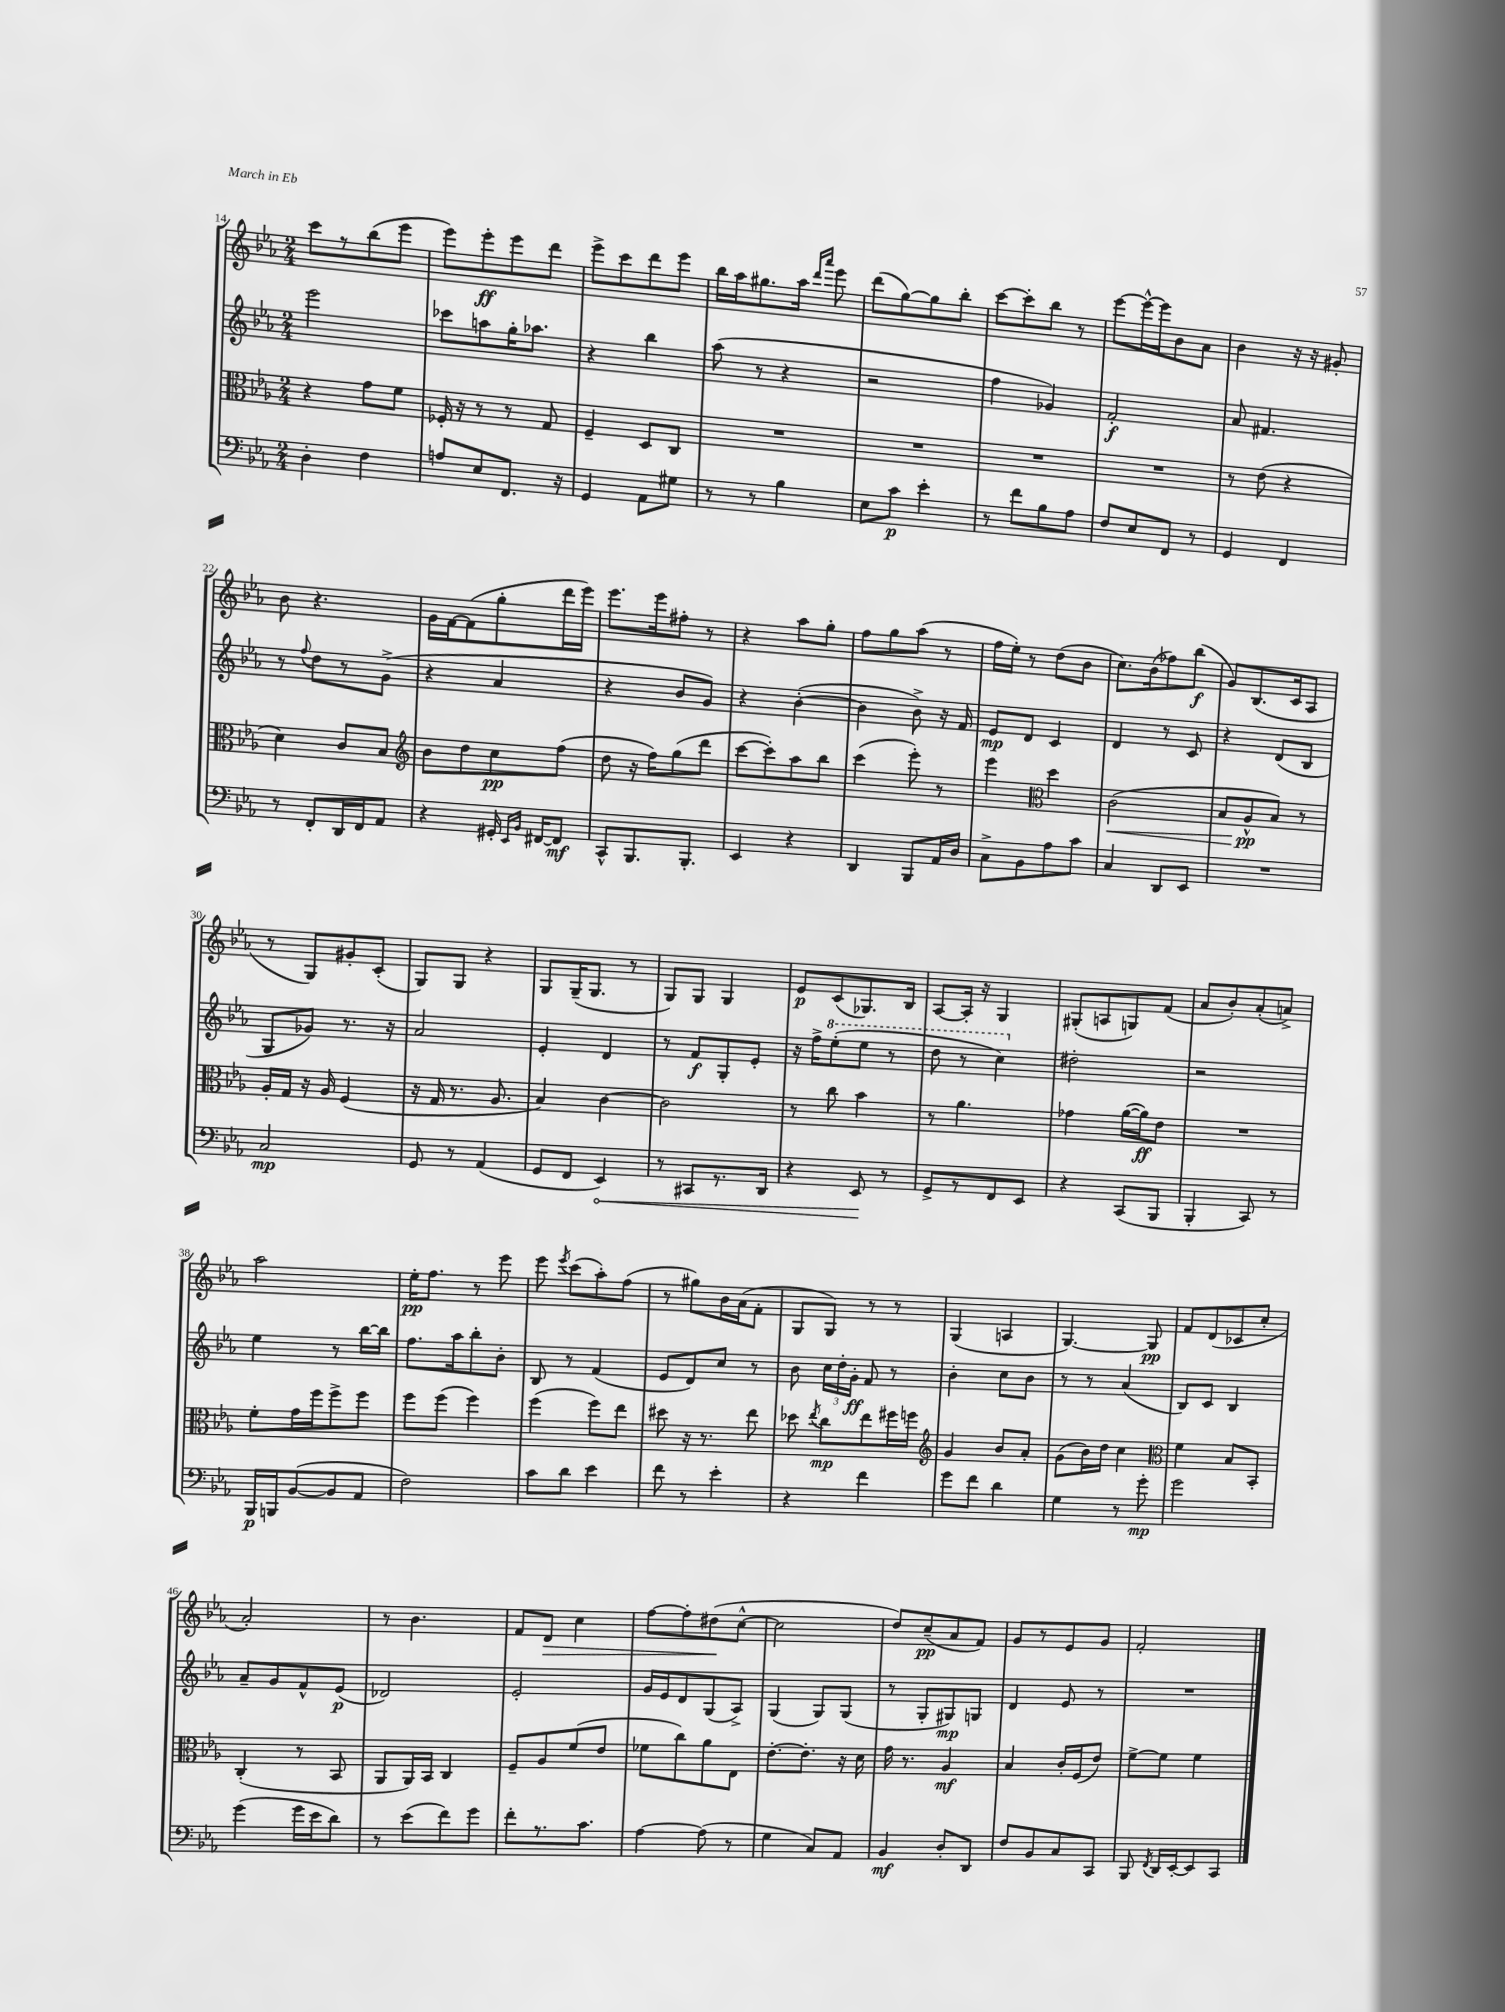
<<
\new StaffGroup <<
\new Staff = "s0" {
    \clef treble \key ees \major \numericTimeSignature \time 2/4
    \autoBeamOff c'''8[ r8 bes''8( ees'''8] |
    ees'''8[) ees'''8-.\ff ees'''8 d'''8] |
    ees'''8[-> c'''8 d'''8 ees'''8] |
    bes''16[ aes''16 gis''8. aes''16] \grace { d'''16[ aes'''16] } ees'''8 |
    d'''8[( g''8~) g''8 bes''8]-. |
    c'''8[~ c'''8-. bes''8] r8 |
    ees'''8[~ ees'''16~-^ ees'''16 bes'8 aes'8] |
    bes'4 r16 r16 gis'8-. |
    bes'8 r4. |
    g'16[ f'16~ f'8( g''8-. d'''16 ees'''16]) |
    ees'''8.[ ees'''16 fis''8]-. r8 |
    r4 aes''8[ g''8]-. |
    f''8[ g''8 aes''8]( r8 |
    f''16[ ees''16]-.) r8 d''8[( bes'8] |
    c''8.[) bes'16( fes''8) bes''8]\f( |
    g'8[) bes8.( c'16 aes8] |
    r8 g8[) gis'8-. c'8]-.( |
    g8[) g8] r4 |
    g8[ g16--( g8.] r8 |
    g8[) g8] g4 |
    ees'8[\p c'8( ges8.) bes16] |
    aes8[~ aes16]-. r16 g4 |
    gis8[-.( a8 g8) f'8]( |
    aes'8[ bes'8-.) aes'8-.( a'8]->) |
    aes''2 |
    ees''16[-.\pp f''8.] r8 ees'''8 |
    ees'''8 \acciaccatura { ees'''8 } c'''8[( aes''8-.) f''8]( |
    r8 gis''8[) bes'16 aes'16( f'8]-. |
    g8[ g8]) r8 r8 |
    g4( a4 |
    g4.~) g8\pp |
    f'8[ d'8( ces'8 c''8]-. |
    aes'2-.) |
    r8 bes'4. |
    f'8[ d'8]\> c''4 |
    f''8[~ f''8-. dis''8\!( c''8]~-^ |
    c''2 |
    d''8[) c''8--\pp( aes'8 f'8]) |
    g'8[ r8 ees'8 g'8] |
    f'2-. \bar "|." |
}
\new Staff = "s1" {
    \clef treble \key ees \major \numericTimeSignature \time 2/4
    \autoBeamOff ees'''2 |
    ces'''8[ a''8 g''16-. aes''8.] |
    r4 bes''4 |
    aes''8( r8 r4 |
    r2 |
    f''4 ges'4) |
    f'2-.\f |
    aes'8 fis'4. |
    r8 \appoggiatura { f''8 } d''8[ r8 g'8]->( |
    r4 aes'4 |
    r4 bes'8[ g'8]) |
    r4 bes'4~-.( |
    bes'4 bes'8->) r16 f'16 |
    ees'8[\mp d'8] c'4 |
    d'4 r8 c'8 |
    r4 d'8[( bes8] |
    g8[ ges'8]) r8. r16 |
    aes'2 |
    ees'4-. d'4 |
    r8 f'8[\f g8-. ees'8]-. |
    r16 f''16[-> \ottava #1 ees'''8-.( ees'''8] r8 |
    d'''8 r8 c'''4) \ottava #0 |
    dis''2-. |
    r2 |
    ees''4 r8 bes''16[~ bes''16] |
    f''8.[ aes''16 bes''8-. bes'8]-. |
    bes8 r8 f'4( |
    ees'8[ d'8) c''8] r8 |
    bes'8 \tuplet 3/2 { c''16[ d''16-. g'16]-.\ff } f'8 r8 |
    bes'4-. c''8[ bes'8] |
    r8 r8 aes'4( |
    bes8[) c'8] bes4 |
    aes'8[-- g'8 f'8-^ ees'8]\p( |
    des'2) |
    ees'2-. |
    g'16[ ees'16 d'8 g8( aes8]->) |
    g4( g8[) g8]( |
    r8 g8[-. gis8\mp) g8] |
    d'4 ees'8 r8 |
    R2 \bar "|." |
}
\new Staff = "s2" {
    \clef alto \key ees \major \numericTimeSignature \time 2/4
    \autoBeamOff r4 g'8[ f'8] |
    fes16-. r16 r8 r8 g8 |
    f4-- d8[ c8] |
    R2 |
    R2 |
    R2 |
    R2 |
    r8 ees'8( r4 |
    d'4) c'8[ bes8] |
    \clef treble bes'8[ d''8 c''8\pp f''8]( |
    d''8 r16 f''16[) g''8( d'''8] |
    c'''8[~ c'''8-.) aes''8 bes''8] |
    c'''4( ees'''8-.) r8 |
    ees'''4 \clef alto d''4 |
    c'2\<( |
    bes8[ aes8-^\pp\! bes8]) r8 |
    aes16[-. g16] r16 aes16 f4( |
    r16 g16 r8. aes8. |
    bes4) c'4~ |
    c'2 |
    r8 c''8 bes'4 |
    r8 aes'4. |
    ges'4 aes'16[~( aes'16\ff) ees'8] |
    R2 |
    f'8[-. g'16 f''16 f''8-> f''8] |
    f''8[ f''8]( f''4) |
    f''4( f''8[) ees''8] |
    dis''8 r16 r8. ees''8 |
    des''8 \acciaccatura { ees''8 } c''8[\mp ees''8 fis''16 f''16] |
    \clef treble g'4 bes'8[ aes'8]-. |
    g'8[( bes'16) d''16] c''4 |
    \clef alto f'4 bes8[ bes,8]-. |
    c4-.( r8 bes,8 |
    aes,8[ aes,16) bes,16] c4 |
    f8[-- aes8 f'8( ees'8] |
    fes'8[ c''8) aes'8 ees8] |
    ees'8.[~-. ees'8.]-. r16 d'16 |
    g'16 r8. aes4\mf |
    bes4 c'16[-. f16( ees'8]) |
    f'8[~-> f'8] f'4 \bar "|." |
}
\new Staff = "s3" {
    \clef bass \key ees \major \numericTimeSignature \time 2/4
    \autoBeamOff d4-. f4 |
    a8[ ees8 f,8.] r16 |
    g,4 aes,8[ gis8] |
    r8 r8 bes4 |
    ees8[ c'8]\p ees'4-. |
    r8 f'8[ bes8 aes8] |
    f8[ ees8 f,8] r8 |
    g,4 f,4 |
    r8 f,8[-. d,16 f,16 aes,8] |
    r4 gis,16-. \grace { ees,16[ bes,16] } fis,16[~ fis,8]\mf |
    c,8[-^ bes,,8. bes,,8.]-. |
    ees,4 r4 |
    d,4 bes,,8[ aes,16 d16] |
    c8[-> bes,8 aes8 c'8] |
    c4 d,8[ ees,8] |
    R2 |
    c2\mp |
    g,8 r8 aes,4( |
    g,8[ f,8] \once \override Hairpin.circled-tip = ##t ees,4\<) |
    r8 cis,8[ r8. d,16] |
    r4 ees,8\! r8 |
    g,8[-> r8 f,8 ees,8] |
    r4 c,8[( bes,,8] |
    bes,,4-. c,8) r8 |
    bes,,16[\p b,,16 bes,8~( bes,8 aes,8] |
    f2) |
    c'8[ d'8] ees'4 |
    f'8 r8 ees'4-. |
    r4 f'4 |
    g'8[ f'8] d'4 |
    g4 r8 g'8-.\mp |
    g'2 |
    g'4( g'16[ ees'16 d'8]) |
    r8 ees'8[( f'8) g'8] |
    f'8[-. r8. c'8.] |
    aes4~ aes8( r8 |
    g4 c8[) aes,8] |
    bes,4\mf d8[-. d,8] |
    f8[ bes,8 c8 c,8] |
    bes,,8 \acciaccatura { f,8 } d,16[ ees,16~-. ees,8 c,8] \bar "|." |
}
>>
>>
\layout { \context { \Score currentBarNumber = #14 } }
